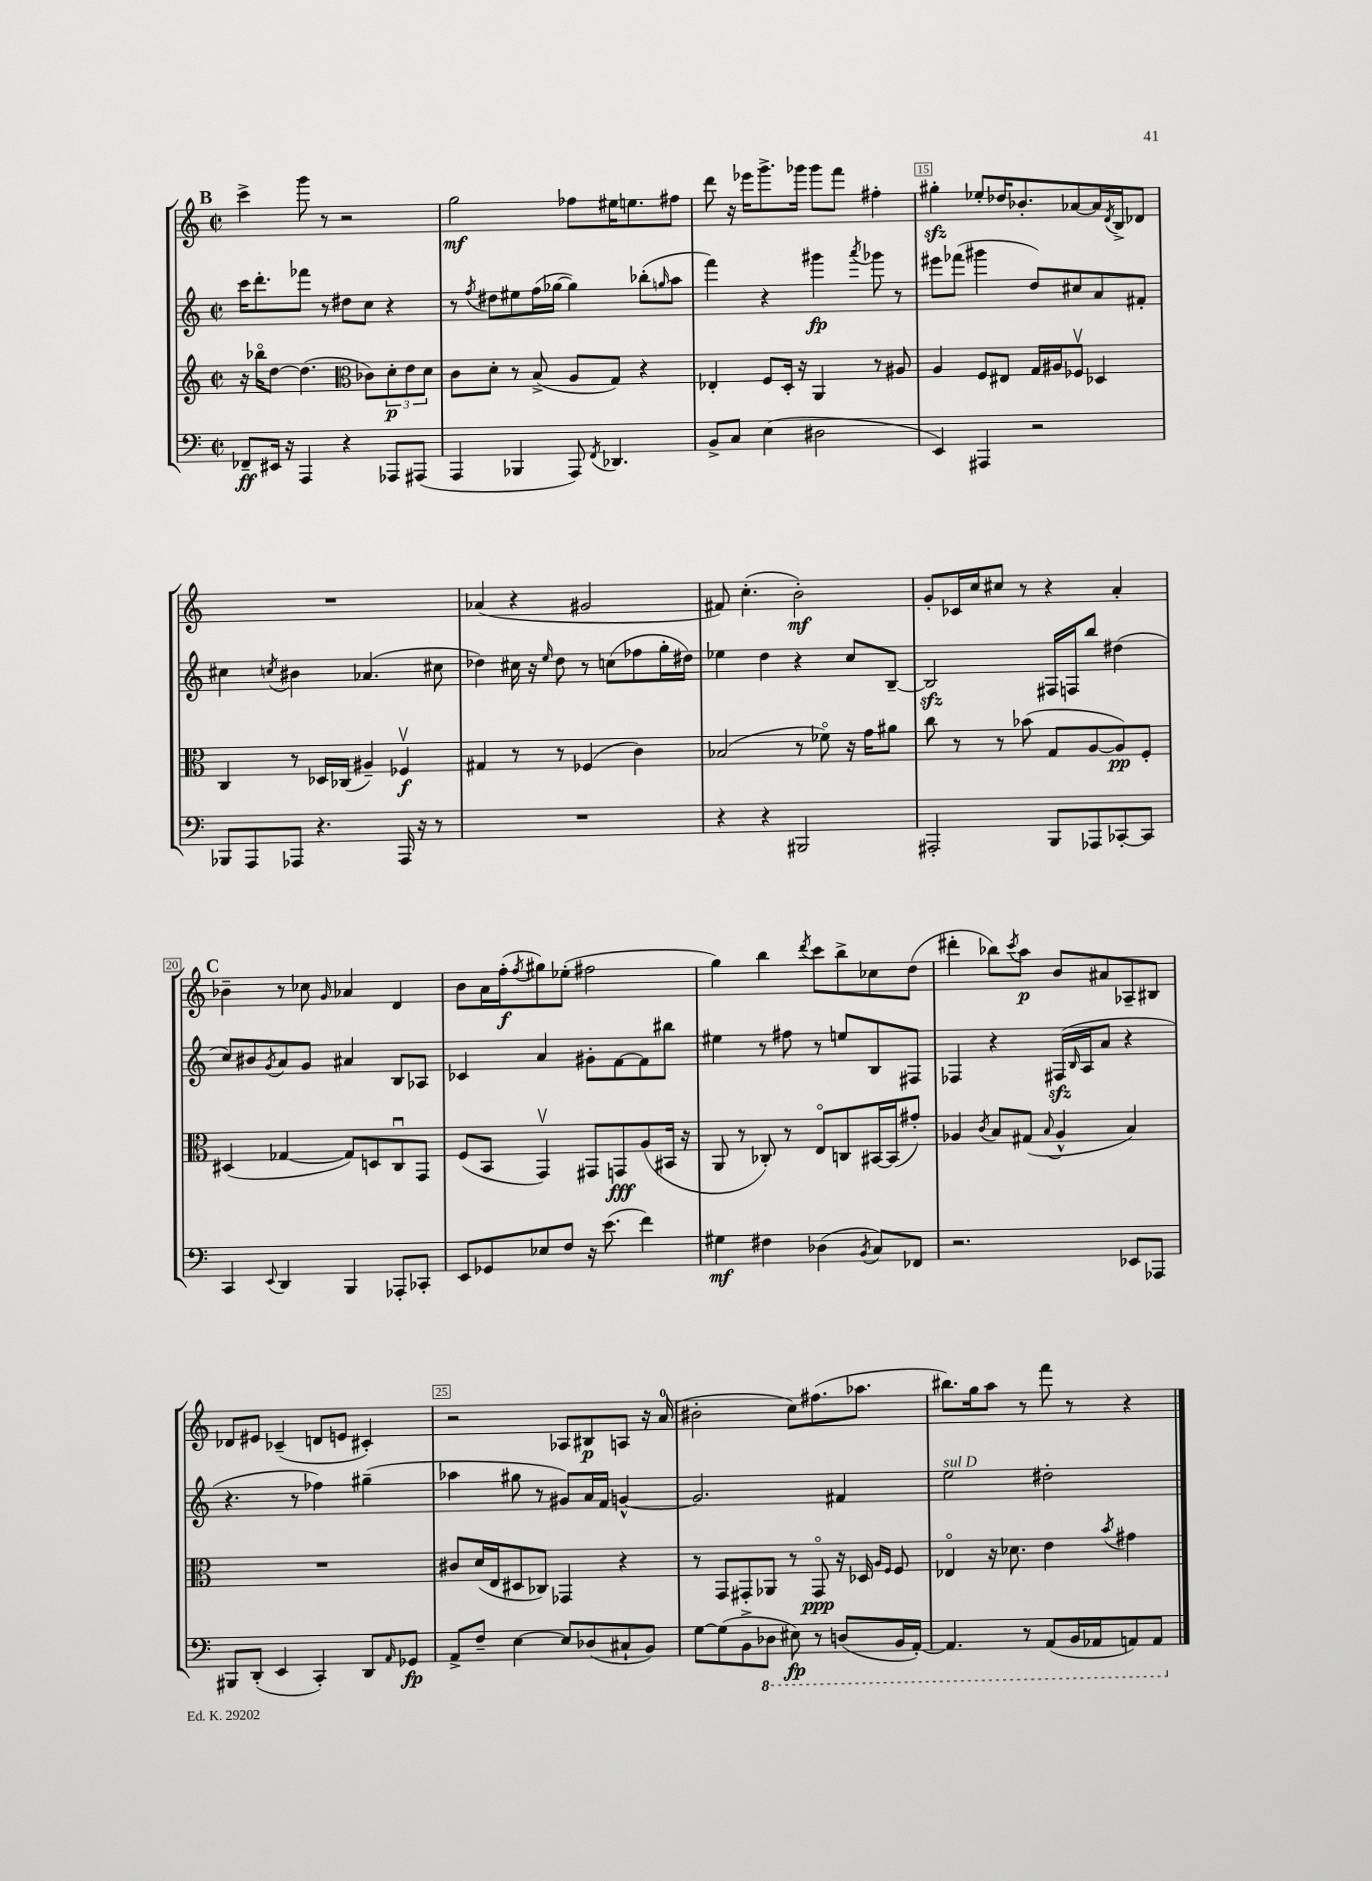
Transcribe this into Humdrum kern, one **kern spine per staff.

**kern	**kern	**kern	**kern
*staff4	*staff3	*staff2	*staff1
*clefF4	*clefG2	*clefG2	*clefG2
*k[]	*k[]	*k[]	*k[]
*M2/2	*M2/2	*M2/2	*M2/2
*met(c|)	*met(c|)	*met(c|)	*met(c|)
8FF-~/L	16r	16ccc\LK	4ccc^\
.	16bb-o\LK	8.ddd'\	.
16EE#/Jk	[8dd\J	.	.
16r	.	.	.
4AAA/	(4.dd\]	8fff-\J	8ggg\
.	.	8r	8r
4r	.	8dd#\L	2r
*	*clefC3	*	*
.	8c-\L)	8cc\J	.
8AAA-/L	12d'\	4r	.
.	12e\	.	.
(8AAA#/J	.	.	.
.	12d\J	.	.
=	=	=	=
4AAA/	8c\L	8r	2gg\
.	.	8qff/	.
.	8d'\J	8dd#\L	.
4BBB-/	8r	8ee#\	.
.	(8B^/	(16ff\L	.
.	.	[16gg-\JJ	.
8AAA/)	8A/L	4gg-\])	8ff-\L
8qFF/	.	.	.
4.DD-/	8G/J)	.	16ee#\K
.	.	.	8.ee\
.	4r	(8bb-'\L	.
.	.	16qqgg/	.
.	.	8aa\J	8ff#\J
=	=	=	=
8BB^/L	4E-'/	4fff\)	8ddd\
8C/J	.	.	16r
.	.	.	16eee-\LK
(4E\	8F/L	4r	8.ggg^\
.	16D'/Jk	.	.
.	16r	.	16ggg-\Jk
2D#\	4AA/	4ggg#\	8ggg-\L
.	.	.	8fff\J
.	.	8qaaa/	.
.	8r	8ggg-\	4ff#'\
.	8A#/	8r	.
=	=	=	=
4EE/)	4A/	8eee#\L	4gg#'\
.	.	(8fff-\J	.
4AAA#/	8F/L	4ggg#\	8ee-'/L
.	8E#/J	.	16dd-/K
.	.	.	8.b-'/
2r	16G/LL	8dd/L)	.
.	16A#/J	.	.
.	8F-v/J	8cc#/	[8a-/
.	4D-/	8a/	16a-/]L
.	.	.	8qd/
.	.	.	16B^/J
.	.	8f#'/J	8d-/J
=	=	=	=
8BBB-/L	4C/	4cc#\	1r
8AAA/	.	.	.
.	.	8qcc/	.
8AAA-/J	8r	4b#\	.
4.r	16D-/LL	.	.
.	(16C-/JJ	.	.
.	4A#~/)	(4.a-/	.
16AAA-/	4F-v/	.	.
16r	.	.	.
8r	.	8cc#\	.
=	=	=	=
1r	4G#/	4dd-\)	(4a-/
.	8r	16cc#\	4r
.	.	16r	.
.	.	16qqee/	.
.	8r	8dd-\	.
.	(4F-/	8r	2g#/
.	.	(8cc\L	.
.	4c\)	8ff-\	.
.	.	16gg'\L	.
.	.	16dd#\JJ)	.
=	=	=	=
4r	(2B-/	4ee-\	8f#/)
.	.	.	(4.cc'\
4r	.	4dd\	.
2BBB#/	8r	4r	2b'\)
.	8f-o\)	.	.
.	16r	8cc/L	.
.	16g\LK	.	.
.	8a#\J	[8B~/J	.
=	=	=	=
2AAA#'/	8cc\	2B/]	8g'/L
.	8r	.	16c-/L
.	.	.	16cc/J
.	8r	.	8cc#/J
.	(8b-\	.	8r
8BBB/L	8G/L	16F#/LL	4r
.	.	16F/J	.
8AAA-/	[8A/	8bb/J	.
[8CC-'/	8A/])	(4dd#\	4a'/
8CC-/]J	8F'/J	.	.
=	=	=	=
4CC/	(4D#/	8cc/L)	4b-~\
.	.	8b#/	.
8qqEE/	.	8qg/	.
4DD/	[4G-/	8a/	8r
.	.	8g/J	8cc-\
.	.	.	16qqg/
4BBB/	8G-/]L)	4a#/	4a-/
.	8D/	.	.
8AAA-'/L	8Cu/	8B/L	4d/
8CC-'/J	8GG/J	8A-/J	.
=	=	=	=
8EE/L	(8F/L	4c-/	8b\L
8GG-/	8BB/J	.	16a\L
.	.	.	(16ff'\J
.	.	.	8qff/
8E-/	4GGv/)	4a/	8gg#\)
8F/J	.	.	(8ee-'\J
16r	8GG#/L	8g#'\L	2ff#\
(8.e\	.	.	.
.	8GG/	[8f\	.
4f\)	(8A/	8f\]	.
.	16BB#/Jk	8bb#\J	.
.	16r	.	.
=	=	=	=
4G#\	8AA/	4ee#\	4gg\)
.	8r	.	.
4F#\	8C-'/)	8r	4bb\
.	8r	8ff#\	.
.	.	.	8qddd/
(4D-\	8Eo/L	8r	8ccc\L
.	8C/	8ee/L	8bb^\
8qBB/	.	.	.
8C/L)	[16BB#/L	8B/	8cc-\
.	(16BB#/]J	.	.
8FF-/J	8g#'/J)	8F#/J	(8dd\J
=	=	=	=
2.r	4A-/	4F-/	4ddd#'\
.	8qc/	.	.
.	8B/L	4r	8bb-\L)
.	.	.	8qccc/
.	(8G#/J	.	8aa\J
.	8qqB/	.	.
.	4A-^^/	(16F#/LL	8b/L
.	.	16qqB/	.
.	.	16A/J	.
.	.	8a/J	8a#/
8EE-/L	4B/)	4r	8A-~/
8AAA-/J	.	.	8B#/J
=	=	=	=
8BBB#/L	1r	4.r	8d-/L
(8DD'/J	.	.	8e#/J
4EE/	.	.	(4c-~/
.	.	8r	.
4CC'/)	.	4ff-\)	8d/L
.	.	.	8e/J
8DD/L	.	(4gg#~\	4c#'/)
16qqAA/	.	.	.
8GG-/J	.	.	.
=	=	=	=
8AA^/L	8c#/L	4aa-\	2r
8F~/J	(16d/L	.	.
.	16E/J	.	.
[4E\	8D#/	8gg#\	.
.	8C-/J)	8r	.
8E/]L	4GG-/	8g#/L)	8A-/L
(8D-/	.	16a/L	8B#/
.	.	16f/JJ	.
8C#`/	4r	[4g^^/	8A/J
8BB/J)	.	.	16r
.	.	.	(16a/
=	=	=	=
[8G\L	8r	2.g/]	2b#'\
(8G\]	8GG/L	.	.
8BB^\	8GG#'/	.	.
8DD-\J	8AA-/J	.	.
8EE#\)	8r	.	8cc\L)
8r	8GG#o/	.	(8.ff#\
(8DD/L	16r	4f#/	.
.	16D-/	.	8.aa-\J
.	16qqA/LL	.	.
.	16qqF/JJ	.	.
16BBB/L	8F/	.	.
[16AAA'/JJ)	.	.	.
=	=	=	=
4.AAA/]	4E-o/	2ee\	8.bb#\L)
.	.	.	16gg\k
.	16r	.	8aa\J
.	8.d-\	.	.
8r	.	.	8r
(8AAA/L	4e\	2dd#'\	8fff\
16BBB/L	.	.	8r
16AAA-/J	.	.	.
.	8qb/	.	.
8AAA/)	4g#\	.	4r
8AAA/J	.	.	.
==	==	==	==
*-	*-	*-	*-
